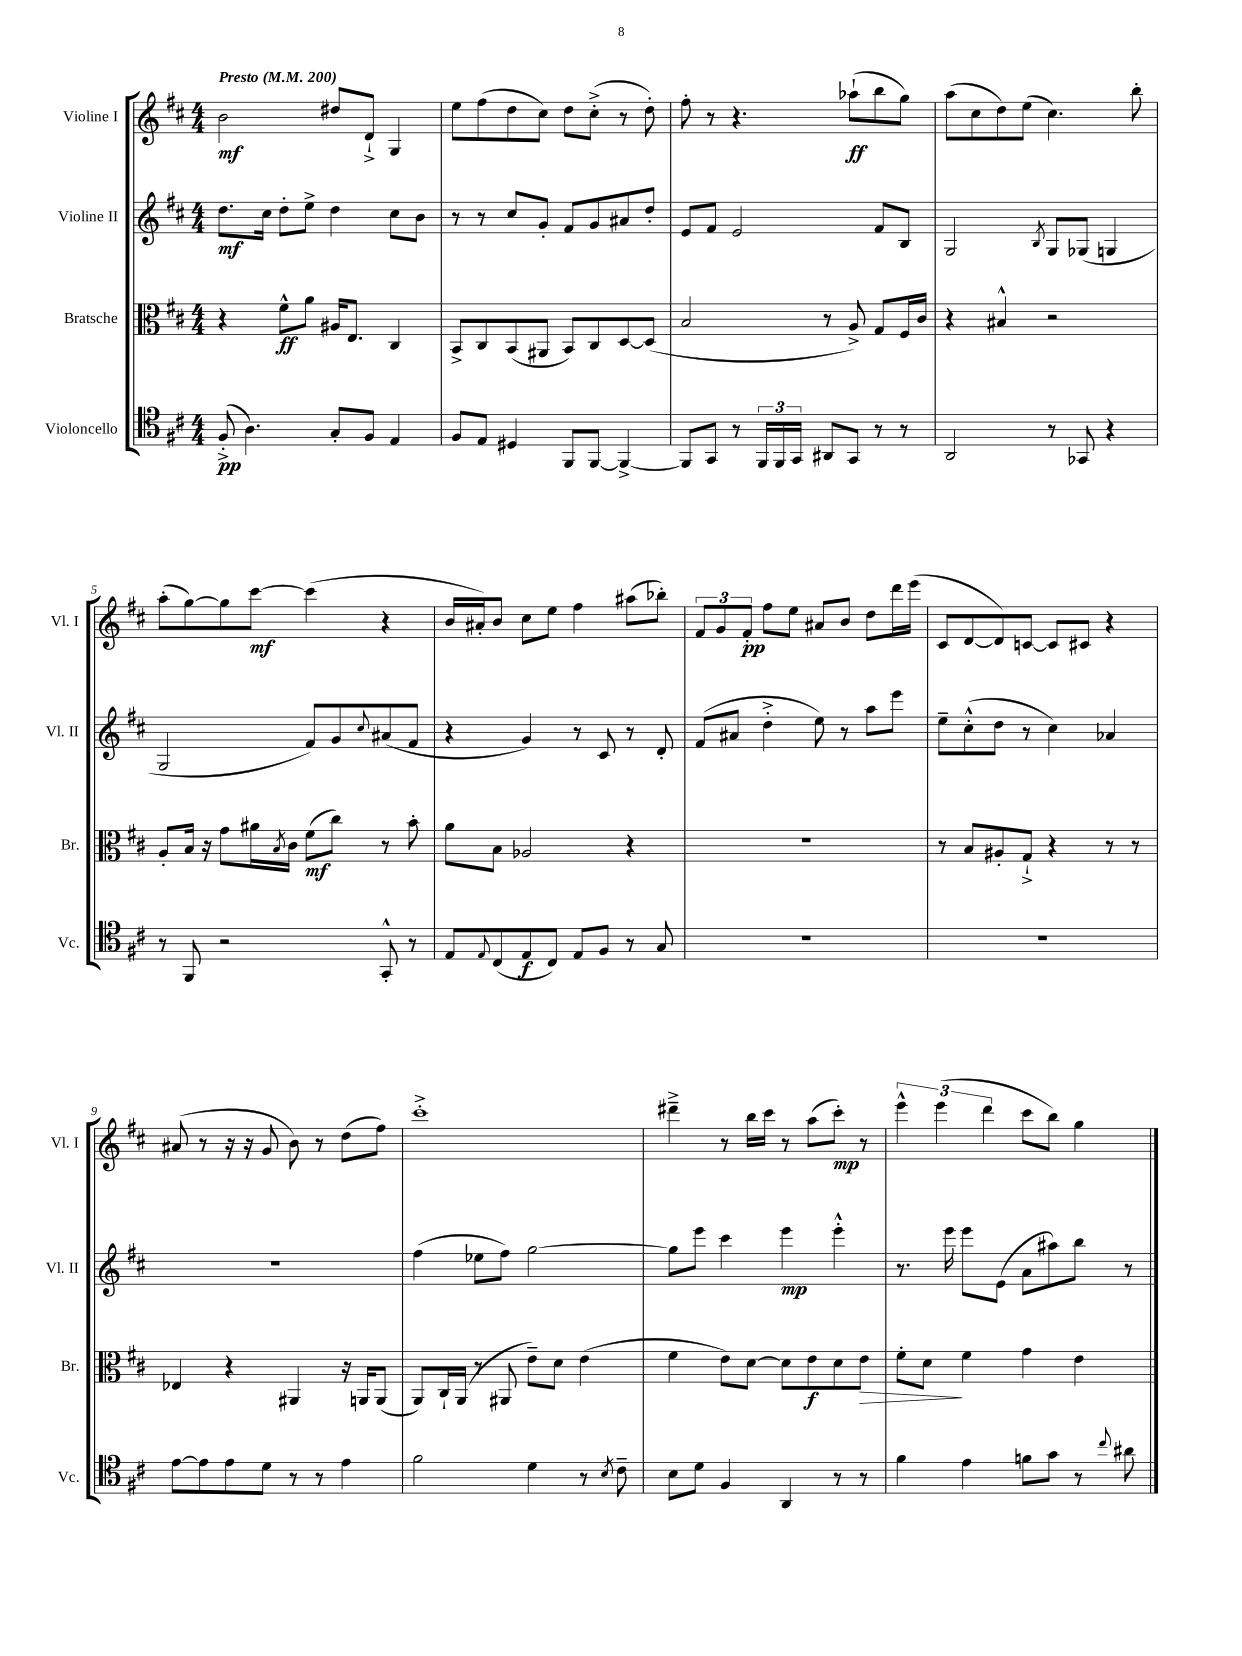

**kern	**kern	**kern	**kern
*staff4	*staff3	*staff2	*staff1
*clefC4	*clefC3	*clefG2	*clefG2
*k[f#c#]	*k[f#c#]	*k[f#c#]	*k[f#c#]
*M4/4	*M4/4	*M4/4	*M4/4
*MM200	*MM200	*MM200	*MM200
(8F#'^	4r	8.dd	2b
4.A)	.	.	.
.	.	16cc#	.
.	8f#^^	8dd'	.
.	8a	8ee^	.
8G'	16A#	4dd	8dd#
.	8.E	.	.
8F#	.	.	8d`^
4E	4C#	8cc#	4G
.	.	8b	.
=	=	=	=
8F#	8BB^	8r	8ee
8E	8C#	8r	(8ff#
4D#	(8BB	8cc#	8dd
.	8AA#	8g'	8cc#)
8FF#	8BB)	8f#	8dd
[8FF#	8C#	8g	(8cc#'^
4FF#^_	[8D	8a#	8r
.	(8D]	8dd'	8dd')
=	=	=	=
8FF#]	2B	8e	8ff#'
8GG	.	8f#	8r
8r	.	2e	4.r
24FF#	.	.	.
24FF#	.	.	.
24GG	.	.	.
8AA#	8r	.	.
8GG	8A^)	.	(8aa-`
8r	8G	8f#	8bb
8r	16F#	8B	8gg)
.	16c#	.	.
=	=	=	=
2AA	4r	2G	(8aa
.	.	.	8cc#
.	4B#^^	.	8dd)
.	.	.	(8ee
.	.	8qB	.
8r	2r	8G	4.cc#)
8GG-	.	(8G-	.
4r	.	4G	.
.	.	.	8bb'
=	=	=	=
8r	8A'	2G	(8aa'
8FF#	16B	.	[8gg)
.	16r	.	.
2r	8g	.	8gg]
.	16a#	.	[8ccc#
.	8qB	.	.
.	16c#	.	.
.	(8f#	8f#)	(4ccc#]
.	8cc#)	8g	.
.	.	8qqcc#	.
8GG'^^	8r	(8a#	4r
8r	8b'	8f#	.
=	=	=	=
8E	8a	4r	16b
.	.	.	16a#')
8qqE	.	.	.
(8C#	8B	.	8b
8E	2A-	4g)	8cc#
8C#)	.	.	8ee
8E	.	8r	4ff#
8F#	.	8c#	.
8r	4r	8r	(8aa#
8G	.	8d'	8bb-')
=	=	=	=
1r	1r	(8f#	12f#
.	.	.	12g
.	.	8a#	.
.	.	.	12f#'
.	.	4dd'^	8ff#
.	.	.	8ee
.	.	8ee)	8a#
.	.	8r	8b
.	.	8aa	8dd
.	.	8eee	16ddd
.	.	.	(16eee
=	=	=	=
1r	8r	8ee~	8c#
.	8B	(8cc#'^^	[8d
.	8A#'	8dd	8d])
.	8G`^	8r	[8c
.	4r	4cc#)	8c]
.	.	.	8c#
.	8r	4a-	4r
.	8r	.	.
=	=	=	=
[8e	4E-	1r	(8a#
8e]	.	.	8r
8e	4r	.	16r
.	.	.	16r
8d	.	.	8g
8r	4AA#	.	8b)
8r	.	.	8r
4e	16r	.	(8dd
.	16AA	.	.
.	(8AA	.	8ff#)
=	=	=	=
2f#	8AA)	(4ff#	1ccc#'^
.	16C#`	.	.
.	(16AA	.	.
.	8r	8ee-	.
.	8AA#	8ff#)	.
4d	8e~)	[2gg	.
.	8d	.	.
8r	(4e	.	.
8qB	.	.	.
8c#~	.	.	.
=	=	=	=
8B	4f#	8gg]	4ddd#~^
8d	.	8eee	.
4F#	8e)	4ccc#	8r
.	[8d	.	16bb
.	.	.	16ccc#
4AA	8d]	4eee	8r
.	8e	.	(8aa
8r	8d	4eee'^^	8ccc#')
8r	8e	.	8r
=	=	=	=
4f#	8f#'	8.r	6eee^^
.	8d	.	.
.	.	.	(6eee
.	.	16eee	.
4e	4f#	8eee	.
.	.	.	6ddd
.	.	(8e	.
8f	4g	8a	8ccc#
8g	.	8aa#)	8bb)
8r	4e	8bb	4gg
8qqcc#	.	.	.
8a#	.	8r	.
==	==	==	==
*-	*-	*-	*-
